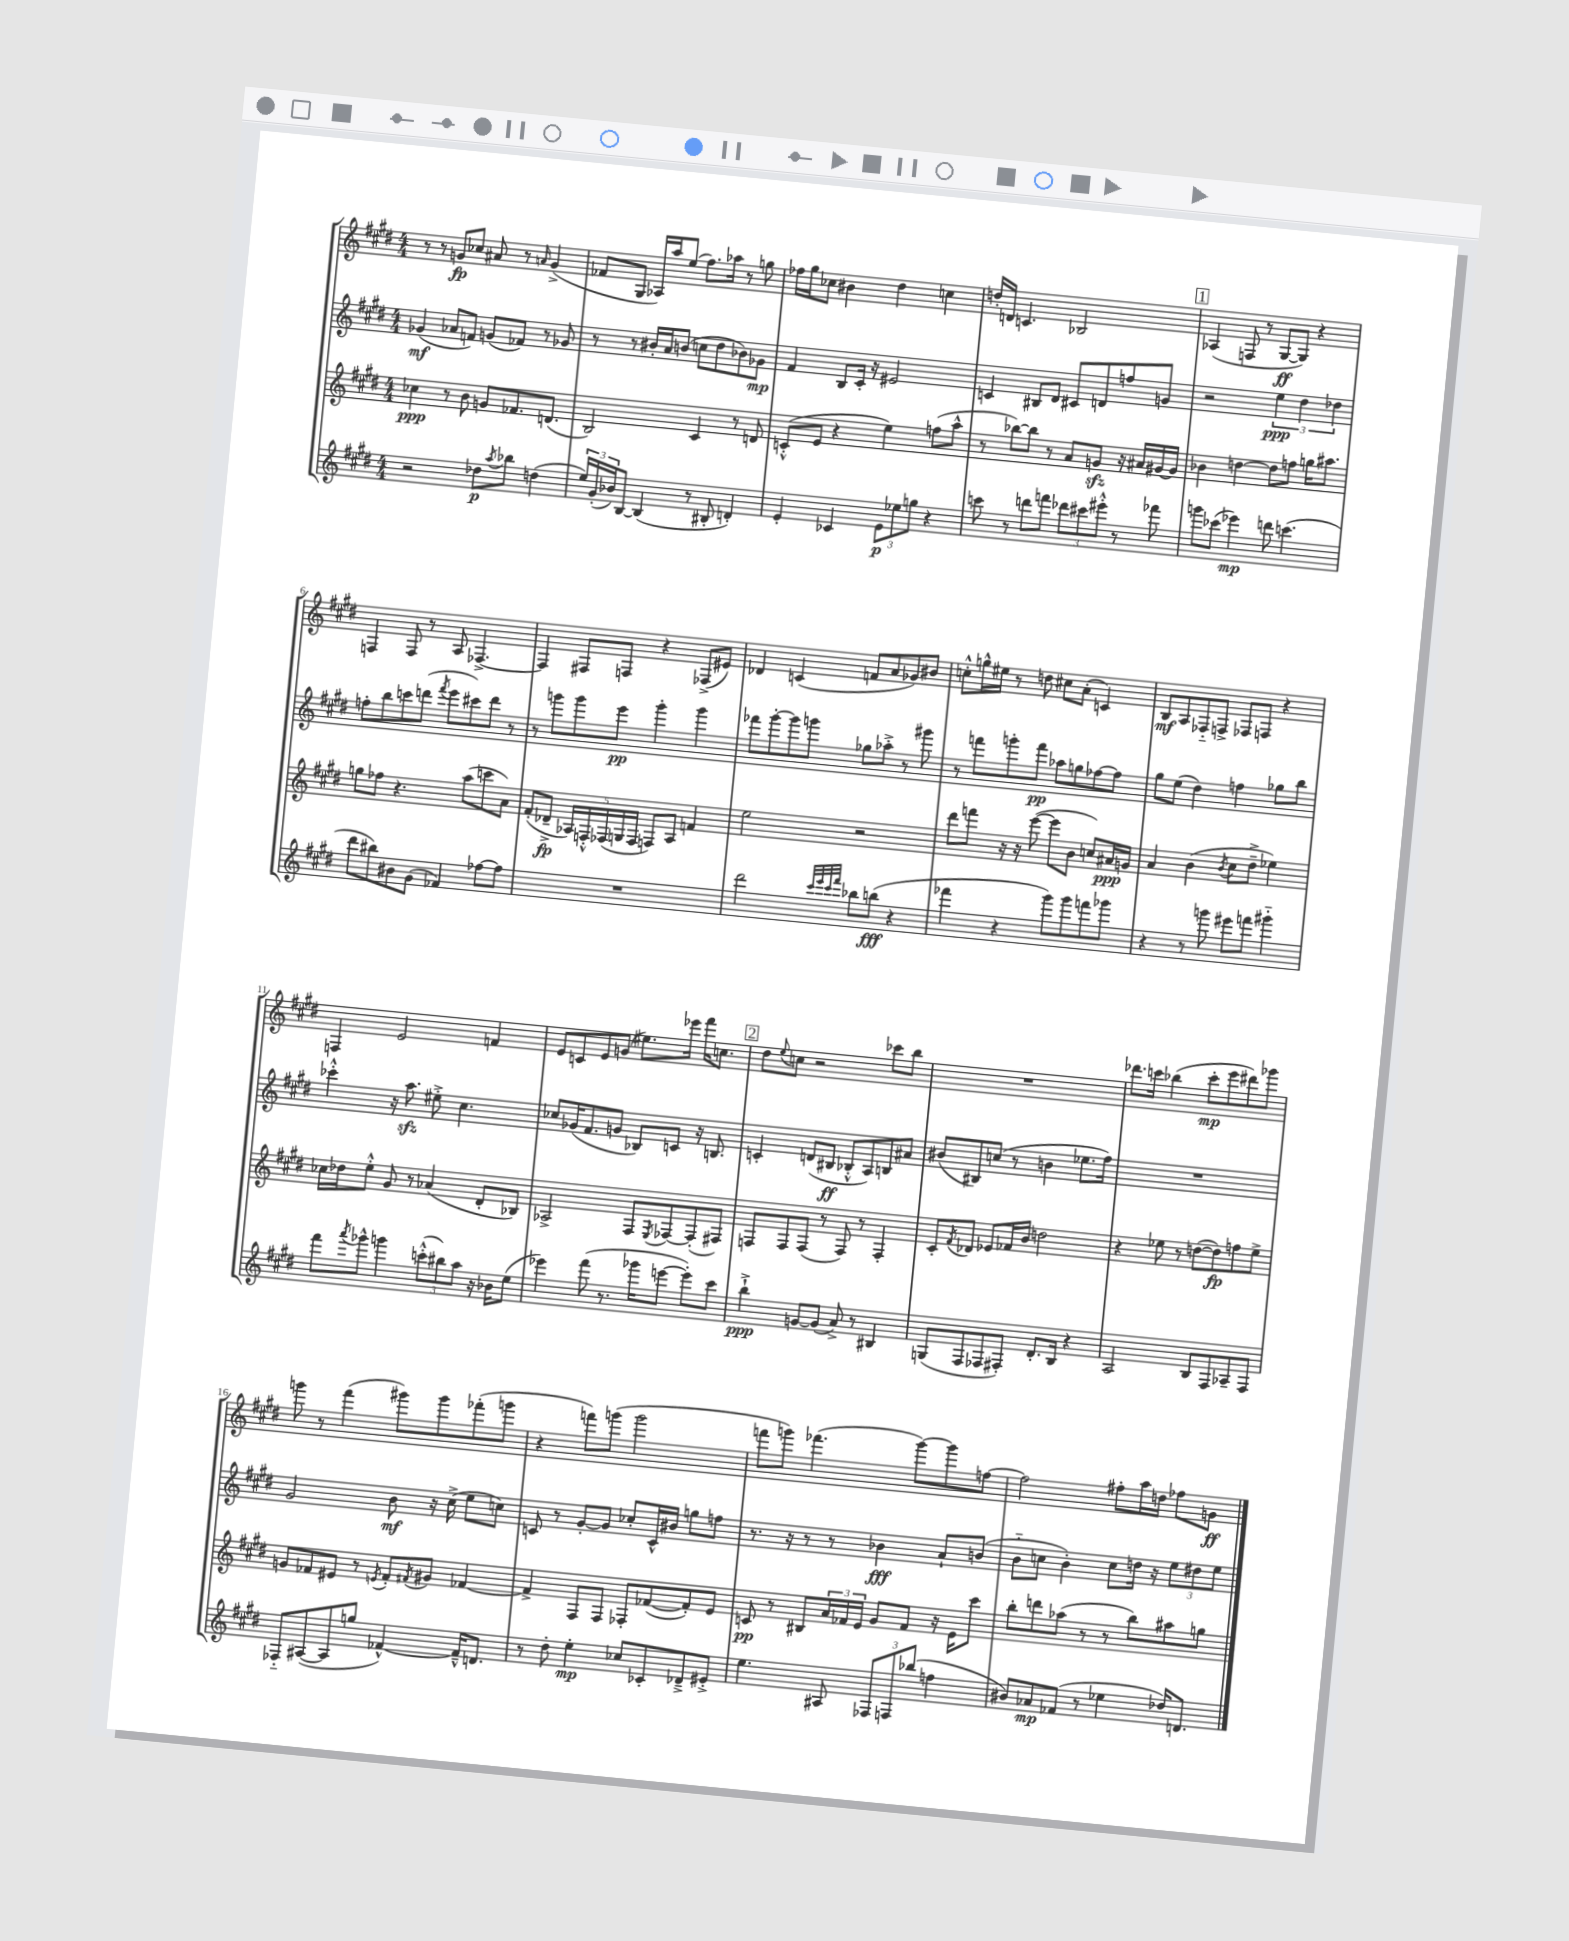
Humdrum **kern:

**kern	**kern	**kern	**kern
*staff4	*staff3	*staff2	*staff1
*clefG2	*clefG2	*clefG2	*clefG2
*k[f#c#g#d#]	*k[f#c#g#d#]	*k[f#c#g#d#]	*k[f#c#g#d#]
*M4/4	*M4/4	*M4/4	*M4/4
2r	4cc-\	(4g-/	8r
.	.	.	8r
.	8r	8a-/L	8g/L
.	8b\	8f/J)	8cc-/J
8dd-\L	8g/L	(8g/L	8a#/
8qaa/	.	.	.
8bb-\J	8.f-/	8f-/J)	8r
.	.	.	16qqa/
(4dd\	.	8r	(4g^/
.	(8.d/J	.	.
.	.	8g-/	.
=	=	=	=
24ee/LL)	2B/)	8r	8f-/L
(24g#'/	.	.	.
24b-/J)	.	.	.
[8B/J	.	8r	8G#/J
(4B/]	.	16b#'/LL	16A-/LL)
.	.	16a/J	16aa/J
.	.	(8b/J	(8ee/J
8r	4c#/	8cc\L	8.ff#\L)
8B#'/	.	8dd#\	.
.	.	.	16aa-\Jk
4d'/)	8r	8b-\)	8r
.	8d/	8g-\J	8gg\
=	=	=	=
4e'/	(8c'^^/L	4f#/	16ff-\LL
.	.	.	16gg#\J
.	8e/J	.	8cc-\J
4c-/	4r	8B/L	4b#\
.	.	16c#'/Jk	.
.	.	16r	.
12e\L	4ee\)	2e#/	4dd#\
12ee-\	.	.	.
12gg\J	.	.	.
4r	(8ff\L	.	4cc\
.	8aa^^\J	.	.
=	=	=	=
8ccc\	8r	4c/	16dd'/LL
.	.	.	16d/JJ
8r	[8bb-\L)	.	4.c/
8ddd\L	8bb-\]J	8B#/L	.
8fff\J	8r	8d#/J	.
12ddd-\L	8a/L	8c#/L	2B-/
12ccc#\	.	.	.
.	8g/J	8d/	.
12eee#'^^\J	.	.	.
8r	16r	8ff/	.
.	16a#/LL	.	.
8fff-\	[16g#/	8g/J	.
.	16g#/]JJ	.	.
=	=	=	=
8ggg\L	4b-\	2r	(4A-/
(8ccc-\J	.	.	.
4eee-\)	[4dd\	.	8F/
.	.	.	8r
8ddd\	8dd\]L	6ee\	[8G#/L
(4.ccc\	8ff\J	.	8G#/]J)
.	.	6dd#\	.
.	16gg\LK	.	4r
.	8.aa#\J	.	.
.	.	6dd-\	.
=	=	=	=
8ddd#\L	8gg\L	8ff'\L	4F/
8bb#\)	8ff-\J	8bb\	.
8b#\	4.r	8ccc\	8F/
(8g#\J	.	(8ddd\J	8r
.	.	8qfff#/	.
4f-/)	.	8eee\L	8A/
.	(8aa\L	8ccc#\)	[4.F-^/
[8ff-\L	8ccc\	8ddd\J	.
8ff-\]J	8a\J)	8r	.
=	=	=	=
1r	(8f#'/L	8r	4F-/]
.	8d-~^/J	8ggg\L	.
.	20A-/LL)	8ggg\	8F#/L
.	20F'^^/	.	.
.	(20F-/	.	.
.	.	8eee\J	8F/J
.	20G/	.	.
.	20F-/JJ	.	.
.	8F/L)	4ggg'\	4r
.	8A-/J	.	.
.	4f/	4ggg\	(8F-^/L
.	.	.	8e#/J)
=	=	=	=
2ddd#\	2ee\	8fff-\L	4d-/
.	.	[8ggg#'\	.
.	.	8ggg#\]	(4c/
.	.	8ggg\J	.
32qqccc#/LLL	.	.	.
32qqeee/	.	.	.
32qqccc#/	.	.	.
32qqfff#/JJJ	.	.	.
8bb-\L	2r	8gg-\L	8f/L
(8bb\J	.	8aa-'^\J	8a/
4r	.	8r	8g-/)
.	.	8ggg#\	8b#/J
=	=	=	=
4fff-\	8ddd#\L	8r	8cc'^^\L
.	8fff\J	8fff\L	16gg^^\L
.	.	.	16ee#\JJ
4r	16r	8ggg'\	8r
.	16r	.	.
.	([8eee\	8fff\J	8dd\
8ggg#\L)	8eee\]L	8aa-\L	8cc#\L
8ggg#\	8b\J	8gg\	(8a'\J
8fff\	8cc/L)	[8ff-\	4c/)
8ggg-\J	16a#/L	8ff-\]J	.
.	16g/JJ	.	.
=	=	=	=
4r	4a/	8gg#\L	8B/L
.	.	(8ee\J	8A/
8r	(4b\	4dd#\)	8F-'~/
8ggg\	.	.	8F^/J
.	8qb/	.	.
8eee#\L	8cc#\L	4ff\	8F-/L
8fff\J	8dd#~^\J	.	8F/J
4ggg#'~\	4ee-\)	8gg-\L	4r
.	.	8bb\J	.
=	=	=	=
8fff#\L	16cc-\LL	4ccc-'^^\	4F/
.	16dd-\J	.	.
8qaaa/	.	.	.
8ggg-^^\J	8ee'^^\J	.	.
4ggg\	8g#/	16r	2e/
.	.	8.aa\	.
.	8r	.	.
(12ccc'^^\L	(4a-/	8ee#'^\	.
12bb#\)	.	.	.
.	.	4.cc#\	.
12aa\J	.	.	.
16r	8d#'/L	.	4f/
16b-\LK	.	.	.
(8ee\J	8B-/J)	.	.
=	=	=	=
4eee-\)	2A-^/	8cc-/L	8e/L
.	.	(16g-/K	8c/
.	.	8.f#/	.
(8fff#\	.	.	8e/
8.r	.	8g/J	(8g/J
.	8F#/L	8B-/L)	8.ee#\L)
16ggg-\LK	.	.	.
.	8qE/	.	.
[8eee\J	[8F-/	8c/J	.
.	.	.	16eee-\Jk
8eee'\]L)	(8F-'/]	16r	16fff#\LK
.	.	8.B/	8.cc\J
8ccc#\J	8F#/J)	.	.
=	=	=	=
4bb`^\	8F/L	4c'/	8dd#\L
.	.	.	8qqee/
.	8F/	.	8cc\J
[8g/L	(8F/J	(8d/L	2r
(8g/]J	8r	8B#/J	.
8a^/)	8F/)	8B-'^^/L	.
8r	8r	8A/)	.
4B#/	4F'/	8B/	8ccc-\L
.	.	8a#/J	8bb\J
=	=	=	=
(8G/L	8c#'/L	(8b#/L	1r
.	8qf#/	.	.
8F#/	8d-/J	8B#/)	.
8F-/	8e-/L	(8cc/J	.
8F#'/J)	16f-/L	8r	.
.	16b/JJ	.	.
8.d#'/L	2dd\	4b\	.
16B/Jk	.	.	.
4r	.	8.ee-\L	.
.	.	16ff#\Jk)	.
=	=	=	=
2A/	4r	1r	8.ddd-\L
.	.	.	16ccc\Jk
.	8ee-\	.	(4bb-\
.	8r	.	.
8B/L	([8dd\L	.	8ccc'\L
8F#/	8dd\])	.	8eee\
8A-~/	8ff\	.	8ddd#\)
8F#/J	8ee-^\J	.	8ggg-\J
=	=	=	=
8F-'~/L	8g/L	2g#/	8ggg\
([8A#/	8f-/	.	8r
8A#/]	8e#/J	.	(4fff#\
8gg/J	8r	.	.
.	8qe/	.	.
[4f-^^/)	8f-'/L	8b\	8ggg#\L)
.	8qf#/	.	.
.	8g#/J	16r	8ggg#\
.	.	(16cc#^\	.
16f-~^^/]LK	[4f-/	8ee\L	(8fff-'\
8.d/J	.	.	.
.	.	8cc\J)	8ggg\J
=	=	=	=
8r	4f-^/]	8c/	4r
8dd#'\	.	8r	.
4ee'\	8F#/L	[8g#'/L	8fff\L)
.	8F#/J	8g#/]J	(8ggg\J
8cc-/L	8F-'/L	8cc-'/L	2ggg\
8c-'/	([8f-/	16c^^/L	.
.	.	16b#/JJ	.
8d-~^/	8f-'/])	8gg\L	.
8e#'^/J	8e/J	8ff\J	.
=	=	=	=
4.ee\	8c/	8.r	8fff\L
.	8r	.	8ggg\J)
.	.	16r	.
.	8B#/L	8r	(4.fff-\
8A#/	24a/L	8r	.
.	24f-/	.	.
.	24e/JJ	.	.
12F-/L	8g#/L	4b-\	.
12F/	.	.	.
.	8f-/J	.	[8ggg\L)
(12bb-/J	.	.	.
4ff\	16r	8a`/L	8ggg\]
.	16e\LK	.	.
.	8ccc#\J	(8b/J	[8ff\J
=	=	=	=
8b#/L)	8bb'\L	8b'~\L	2ff\]
8a-/	8ddd\	8cc\J	.
(8f-/J	(8aa-\J	4b'\)	.
8r	8r	.	.
4ee-\	8r	8cc\L	8ff#'\L
.	8bb\L)	16dd\Jk	16aa\L
.	.	16r	16dd\JJ
16dd-/LK)	8aa#\	12ee\L	8ff-\L
8.d/J	.	.	.
.	.	12dd#\	.
.	8gg\J	.	8g\J
.	.	12ee\J	.
==	==	==	==
*-	*-	*-	*-
